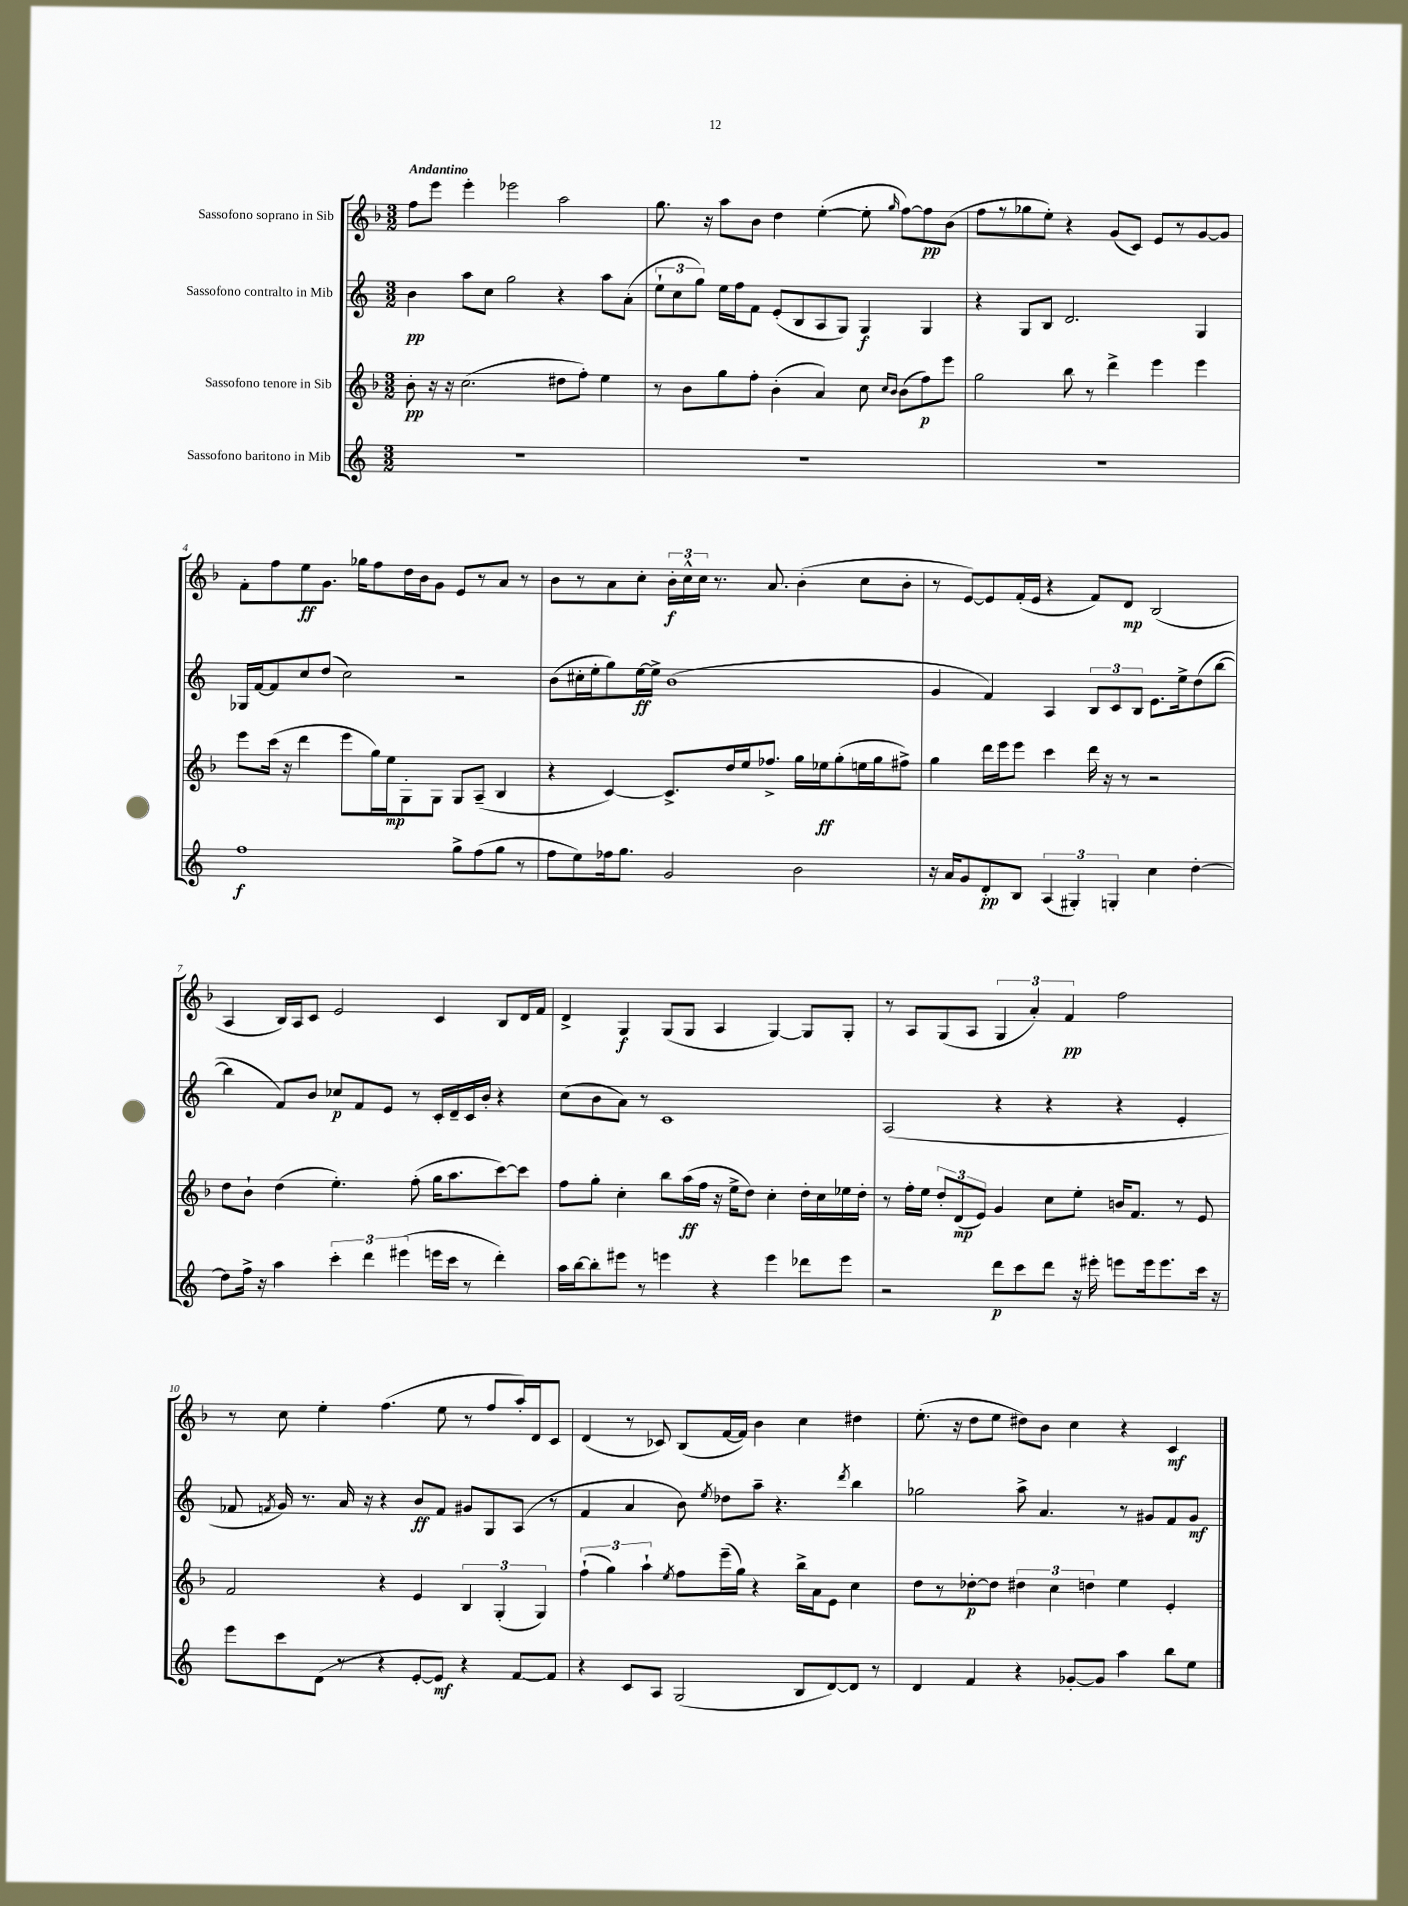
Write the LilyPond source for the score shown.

<<
\new StaffGroup <<
\new Staff = "s0" \with { instrumentName = "Sassofono soprano in Sib" } {
    \clef treble \key f \major \numericTimeSignature \time 3/2 \tempo "Andantino"
    \autoBeamOff f''8[ e'''8] e'''4-. ees'''2 a''2 |
    g''8. r16 a''8[ bes'8] d''4 e''4~-.( e''8-. \grace { g''16 } f''8[~) f''8\pp bes'8]( |
    f''8[ r8 ges''8 e''8]-.) r4 g'8[( c'8]) e'8[ r8 g'8~ g'8] |
    f'8[-. f''8 e''8\ff g'8.] ges''16[ f''8 d''16 bes'16 g'8] e'8[ r8 a'8] r8 |
    bes'8[ r8 a'8 c''8]-. \tuplet 3/2 { bes'16[-.\f c''16-^ c''16] } r8. a'8. bes'4-.( c''8[ bes'8]-. |
    r8 e'8[~) e'8 f'16-.( e'16] r4 f'8[) d'8]\mp bes2( |
    a4 bes16[) a16 c'8] e'2 c'4 bes8[ d'16 f'16] |
    d'4-> g4\f g8[( g8] a4 g4~) g8[ g8]-. |
    r8 a8[ g8( a8] \tuplet 3/2 { g4 a'4-.) f'4\pp } f''2 |
    r8 c''8 e''4-. f''4.( e''8 r8 f''8[ a''16-.) d'16 c'8] |
    d'4( r8 ces'8) bes8[( f'16~ f'16]) bes'4 c''4 dis''4 |
    e''8.-.( r16 d''8[ e''8] dis''8[) bes'8] c''4 r4 c'4\mf \bar "|." |
}
\new Staff = "s1" \with { instrumentName = "Sassofono contralto in Mib" } {
    \clef treble \key c \major \numericTimeSignature \time 3/2
    \autoBeamOff b'4\pp a''8[ c''8] g''2 r4 a''8[ a'8]-.( |
    \tuplet 3/2 { e''8[-! c''8 g''8]) } e''16[ f''16 f'8] e'8[-.( b8 a8 g8]) g4\f g4 |
    r4 g8[ b8] d'2. g4 |
    ges16[ f'16~ f'8 c''8 d''8]( c''2) r2 |
    b'8[( cis''16-. e''16-. g''8) e''16~\ff e''16]-> b'1( |
    g'4 f'4) a4 \tuplet 3/2 { b8[ c'8 b8] } e'8.[ e''16-> d''8( b''8]~ |
    b''4 f'8[) b'8] ces''8[\p f'8 e'8] r8 c'16[-. d'16-- c'16 b'16]-. r4 |
    c''8[( b'8 a'8]) r8 c'1 |
    a2( r4 r4 r4 e'4-. |
    fes'8 \acciaccatura { f'8 } g'16) r8. a'16 r16 r4 b'8[\ff f'8] gis'8[ g8 a8]( r8 |
    f'4 a'4 b'8) \acciaccatura { e''8 } des''8[ a''8]-- r4. \acciaccatura { d'''8 } b''4 |
    ges''2 a''8-> a'4. r8 gis'8[ f'8 gis'8]\mf \bar "|." |
}
\new Staff = "s2" \with { instrumentName = "Sassofono tenore in Sib" } {
    \clef treble \key f \major \numericTimeSignature \time 3/2
    \autoBeamOff bes'8-.\pp r16 r16 c''2.( dis''8[ f''8]-.) e''4 |
    r8 bes'8[ g''8 f''8]-. bes'4-.( a'4) c''8 \grace { c''16[ bes'16] } bes'8[( f''8\p) e'''8] |
    g''2 bes''8 r8 d'''4-> e'''4 e'''4 |
    e'''8[ c'''16]( r16 d'''4 e'''8[ g''16) e''16\mp g8-. g8] g8[ a8]--( bes4 |
    r4 c'4~) c'8.[-> d''16 e''16 fes''8.]-> g''16[ ees''16\ff g''8-.( e''16 g''16 fis''8]->) |
    g''4 d'''16[ e'''16 e'''8] c'''4 d'''16 r16 r8 r2 |
    d''8[ bes'8]-! d''4( e''4.-.) f''8-.( g''16[ a''8. c'''8~) c'''8] |
    f''8[ g''8]-. c''4-. bes''8[ a''16\ff( f''16] r16 e''16[-> d''8]) c''4-. d''16[-. c''16 ees''16 d''16]-. |
    r8 f''16[-. e''16] \tuplet 3/2 { d''8[-. d'8\mp( e'8]) } g'4 c''8[ e''8]-. b'16[ f'8.] r8 e'8 |
    f'2 r4 e'4 \tuplet 3/2 { bes4 g4-.( g4) } |
    \tuplet 3/2 { f''4-!( g''4) a''4-! } \acciaccatura { e''8 } f''8[ e'''16--( g''16]) r4 bes''16[-> a'16 e'8] c''4 |
    d''8[ r8 des''8~-.\p des''8] \tuplet 3/2 { dis''4 c''4 d''4 } e''4 e'4-. \bar "|." |
}
\new Staff = "s3" \with { instrumentName = "Sassofono baritono in Mib" } {
    \clef treble \key c \major \numericTimeSignature \time 3/2
    \autoBeamOff R1. |
    R1. |
    R1. |
    f''1\f g''8[-> f''8( g''8] r8 |
    f''8[ e''8) fes''16 g''8.] g'2 b'2 |
    r16 a'16[ g'8 d'8-.\pp b8] \tuplet 3/2 { a4( gis4-.) g4-. } c''4 d''4~-. |
    d''8[ f''16]-> r16 a''4 \tuplet 3/2 { c'''4-. d'''4 eis'''4( } e'''16[ c'''16] r8 d'''4-.) |
    a''16[ b''16~ b''8-. eis'''8] r8 e'''4 r4 e'''4 des'''8[ e'''8] |
    r2 d'''8[\p c'''8 d'''8] r16 eis'''16-. e'''8[ e'''16 e'''8. c'''16] r16 |
    e'''8[ c'''8 d'8]( r8 r4 e'8[~-. e'8]\mf) r4 f'8[~ f'8] |
    r4 c'8[ a8] g2( b8[ d'8~) d'8] r8 |
    d'4 f'4 r4 ges'8[~-. ges'8] a''4 b''8[ e''8] \bar "|." |
}
>>
>>
